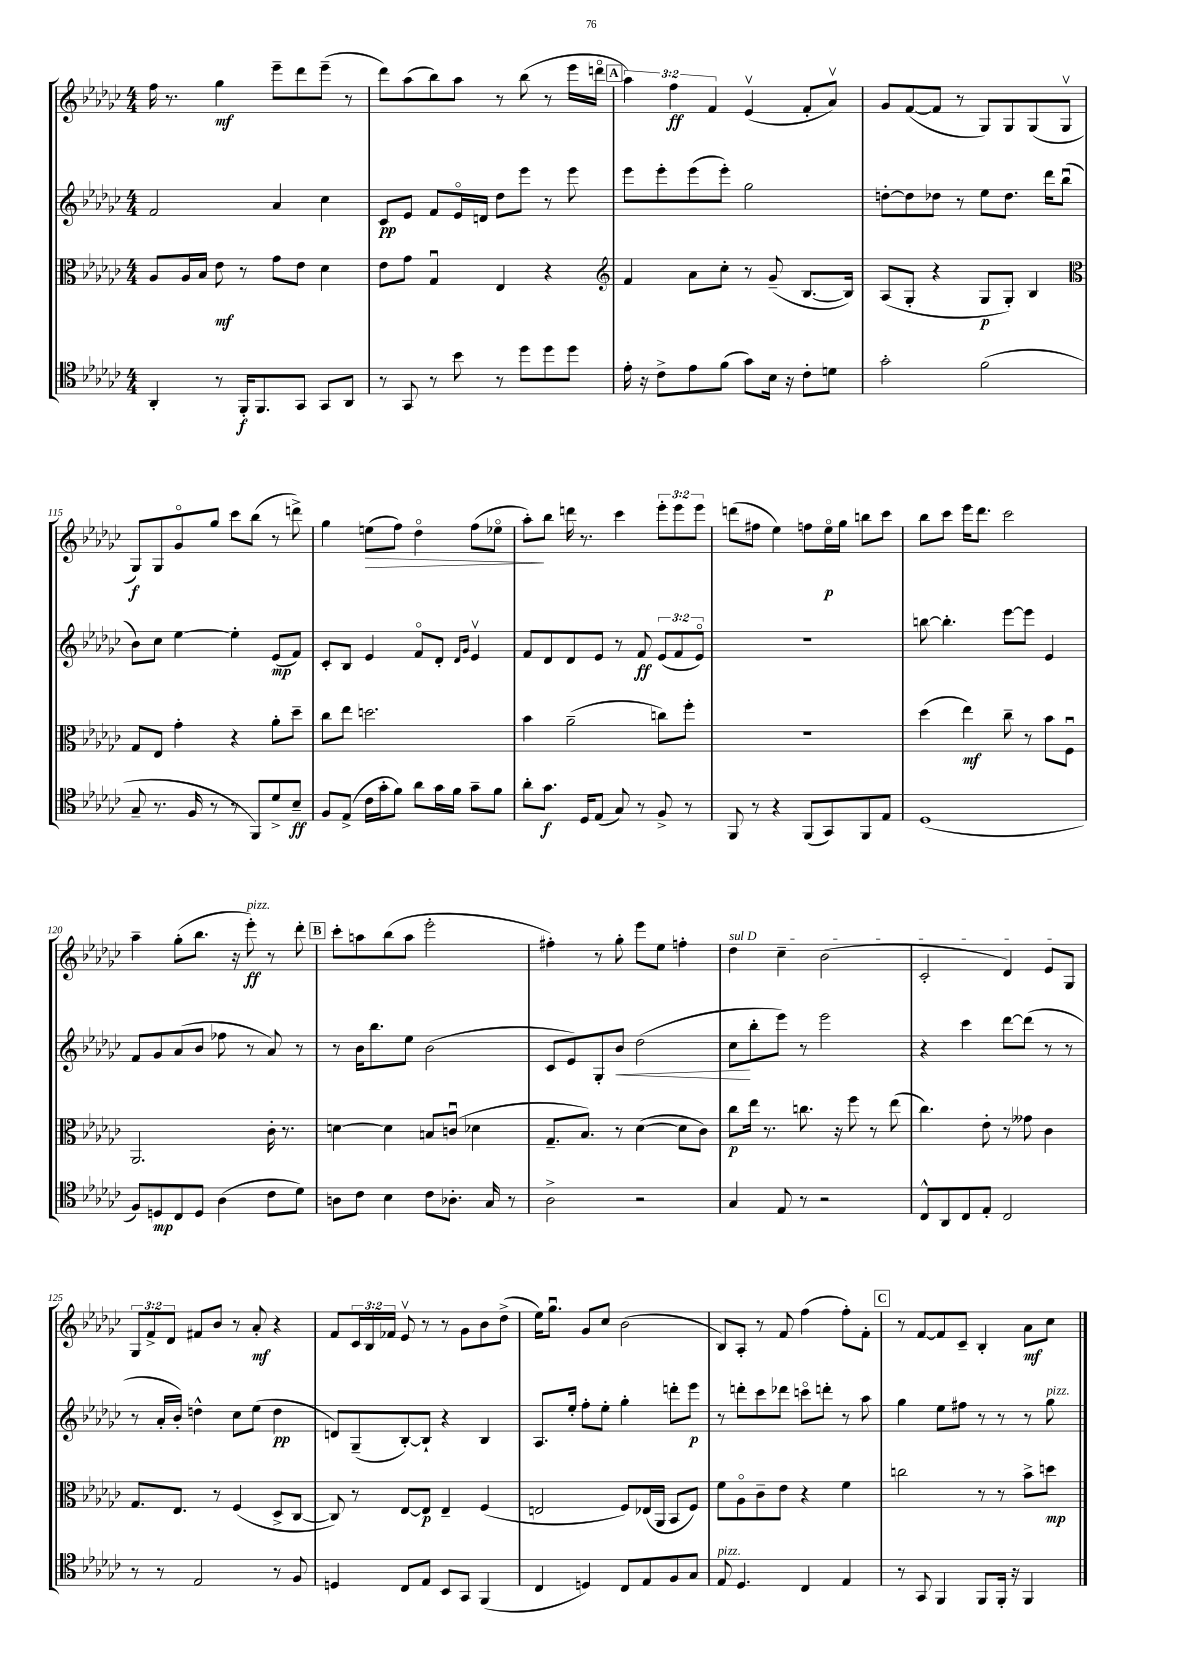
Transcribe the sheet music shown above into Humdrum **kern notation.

**kern	**kern	**kern	**kern
*staff4	*staff3	*staff2	*staff1
*clefC4	*clefC3	*clefG2	*clefG2
*k[b-e-a-d-g-c-]	*k[b-e-a-d-g-c-]	*k[b-e-a-d-g-c-]	*k[b-e-a-d-g-c-]
*M4/4	*M4/4	*M4/4	*M4/4
4AA-'	8A-	2f	16ff
.	.	.	8.r
.	16A-	.	.
.	16B-	.	.
8r	8e-	.	4gg-
16FF'	8r	.	.
8.FF	.	.	.
.	8g-	4a-	8eee-~
8GG-	8e-	.	8ddd-
8GG-	4d-	4cc-	(8eee-~
8AA-	.	.	8r
=	=	=	=
8r	8e-	8c-	8ddd-)
8GG-	8g-	8e-	(8aa-
8r	4G-u	8f	8bb-)
8b-	.	16e-o	8aa-
.	.	16d	.
8r	4E-	8dd-	8r
8dd-	.	8eee-	(8bb-
8dd-	4r	8r	8r
8dd-	.	8eee-	16eee-
.	.	.	16dddo
=	=	=	=
*	*clefG2	*	*
16e-'	4f	8eee-	6aa-)
16r	.	.	.
8c-^	.	8eee-'	.
.	.	.	6ff
8e-	8a-	(8eee-	.
.	.	.	6f
(8f	8cc-'	8eee-')	.
8g-)	8r	2gg-	(4e-v
16B-	(8g-~	.	.
16r	.	.	.
8c-'	[8.B-	.	8f'
8d	.	.	8a-v)
.	16B-])	.	.
=	=	=	=
2g-'	(8A-	[8dd'	8g-
.	8G-'	8dd]	([8f
.	4r	8dd-	8f]
.	.	8r	8r
(2f	8G-	8ee-	8G-)
.	8G-')	8.dd-	8G-
.	4B-	.	(8G-
.	.	16ddd-	.
.	.	(8bb-u	8G-v
=	=	=	=
*	*clefC3	*	*
8G-~	8G-	8b-)	8G-)
8.r	8E-	8cc-	8G-
.	4g-'	[4ee-	8g-o
16F	.	.	.
8r	.	.	8gg-
8r	4r	4ee-']	8ccc-
8FF)	.	.	(8bb-
8d-^	8a-'	(8e-	8r
8B-~	8dd-~	8f)	8ddd^)
=	=	=	=
8F	8cc-	8c-'	4gg-
(8E-^	8ee-	8B-	.
16c-	2.dd	4e-	(8ee
16g-'	.	.	.
8f)	.	.	8ff)
8a-	.	8fo	4dd-o
16g-	.	8d-'	.
16f	.	.	.
.	.	16qqd-	.
.	.	16qqg-	.
8g-~	.	4e-v	(8ff
8f	.	.	8ee-o
=	=	=	=
8a-'	4b-	8f	8aa-')
8.g-	.	8d-	8bb-
.	(2a-~	8d-	16ddd
16D-	.	.	8.r
(8E-	.	8e-	.
8G-)	.	8r	4ccc-
8r	.	8f	.
8F^	8cc)	(12e-	12eee-'
.	.	12f	12eee-
8r	8ff'	.	.
.	.	12e-o)	12eee-
=	=	=	=
8FF	1r	1r	(8ddd
8r	.	.	8ff#
4r	.	.	4ee-)
(8FF	.	.	8ff
8GG-)	.	.	16ee-o
.	.	.	16gg-
8FF	.	.	8bb
8E-	.	.	8ccc-
=	=	=	=
(1D-	(4dd-	[8bb	8bb-
.	.	4.bb']	8ccc-
.	4ee-)	.	16eee-
.	.	.	8.ddd-
.	8cc-~	[8eee-	2ccc-
.	8r	8eee-]	.
.	8b-	4e-	.
.	8Fu	.	.
=	=	=	=
8F)	2.AA-	8f	4aa-~
8D	.	8g-	.
8C-	.	(8a-	(8gg-'
8D	.	8b-	8.bb-
(4A-	.	8ff-	.
.	.	.	16r
.	.	8r	8eee-')
8c-	16c-'	8a-)	8r
.	8.r	.	.
8d-)	.	8r	8ddd-'
=	=	=	=
8A	[4d	8r	8ccc-'
8c-	.	16b-	8aa
.	.	8.bb-	.
4B-	4d]	.	(8bb-
.	.	8ee-	8aa
8c-	8B	(2b-	2eee-'
8.A-'	(8cu	.	.
.	4d-	.	.
16G-	.	.	.
8r	.	.	.
=	=	=	=
2A-^	8.G-~	8c-	4ff#')
.	.	8e-)	.
.	8.B-)	.	.
.	.	8G-'	8r
.	8r	8b-	8gg-'
2r	([4d-	(2dd-	8eee-
.	.	.	8ee-
.	8d-]	.	4ff'
.	8c-)	.	.
=	=	=	=
4G-	8cc-	8cc-	4dd-
.	16ee-	8bb-'	.
.	8.r	.	.
8E-	.	8eee-)	4cc-~
8r	8.cc	8r	.
2r	.	2eee-	(2b-
.	16r	.	.
.	8ff	.	.
.	8r	.	.
.	(8ee-	.	.
=	=	=	=
8C-^^	4.cc-)	4r	2c-'
8AA-	.	.	.
8C-	.	4ccc-	.
8E-'	8e-'	.	.
2C-	8r	[8ddd-	4d-)
.	8g--	(8ddd-]	.
.	4c-	8r	8e-
.	.	8r	8G-
=	=	=	=
8r	8.G-	8r	12G-
.	.	.	12f^
8r	.	16a-'	.
.	.	.	12d-
.	8.E-	16b-')	.
2E-	.	4dd^^	8f#
.	8r	.	8b-
.	(4F	8cc-	8r
.	.	(8ee-	8a-'
8r	8D-^	4dd	4r
8F	[8C-	.	.
=	=	=	=
4D	8C-])	8d)	8f
.	8r	(8G-~	24c-
.	.	.	24B-
.	.	.	24f-
8C-	[8E-	[8B-')	8e-v
8E-	8E-]	8B-`]	8r
8BB-	4E-~	4r	8r
8GG-	.	.	8g-
(4FF	(4F	4B-	8b-
.	.	.	(8dd-^
=	=	=	=
4C-	2E	8.A-	16ee-)
.	.	.	8.gg-u
.	.	16ee-'	.
4D)	.	8ff'	8g-
.	.	8ee-'	8cc-
8C-	8F)	4gg-'	(2b-
8E-	(16E-	.	.
.	16AA-	.	.
8F	8BB-	8ddd'	.
8G-	8F)	8eee-	.
=	=	=	=
8E-	8f	8r	8B-)
4.D-	8A-o	8ddd'	8A-'
.	8c-~	8ccc-	8r
.	8e-	8ddd-	8f
4C-	4r	8ccco	(4ff
.	.	8ddd'	.
4E-	4f	8r	8ff')
.	.	8aa-	8f'
=	=	=	=
8r	2cc	4gg-	8r
8GG-	.	.	[8f
4FF	.	8ee-	8f]
.	.	8ff#	8c-~
8FF	8r	8r	4B-'
16FF'	8r	8r	.
16r	.	.	.
4FF	8b-^	8r	8a-
.	8dd	8gg-	8cc-
==	==	==	==
*-	*-	*-	*-
